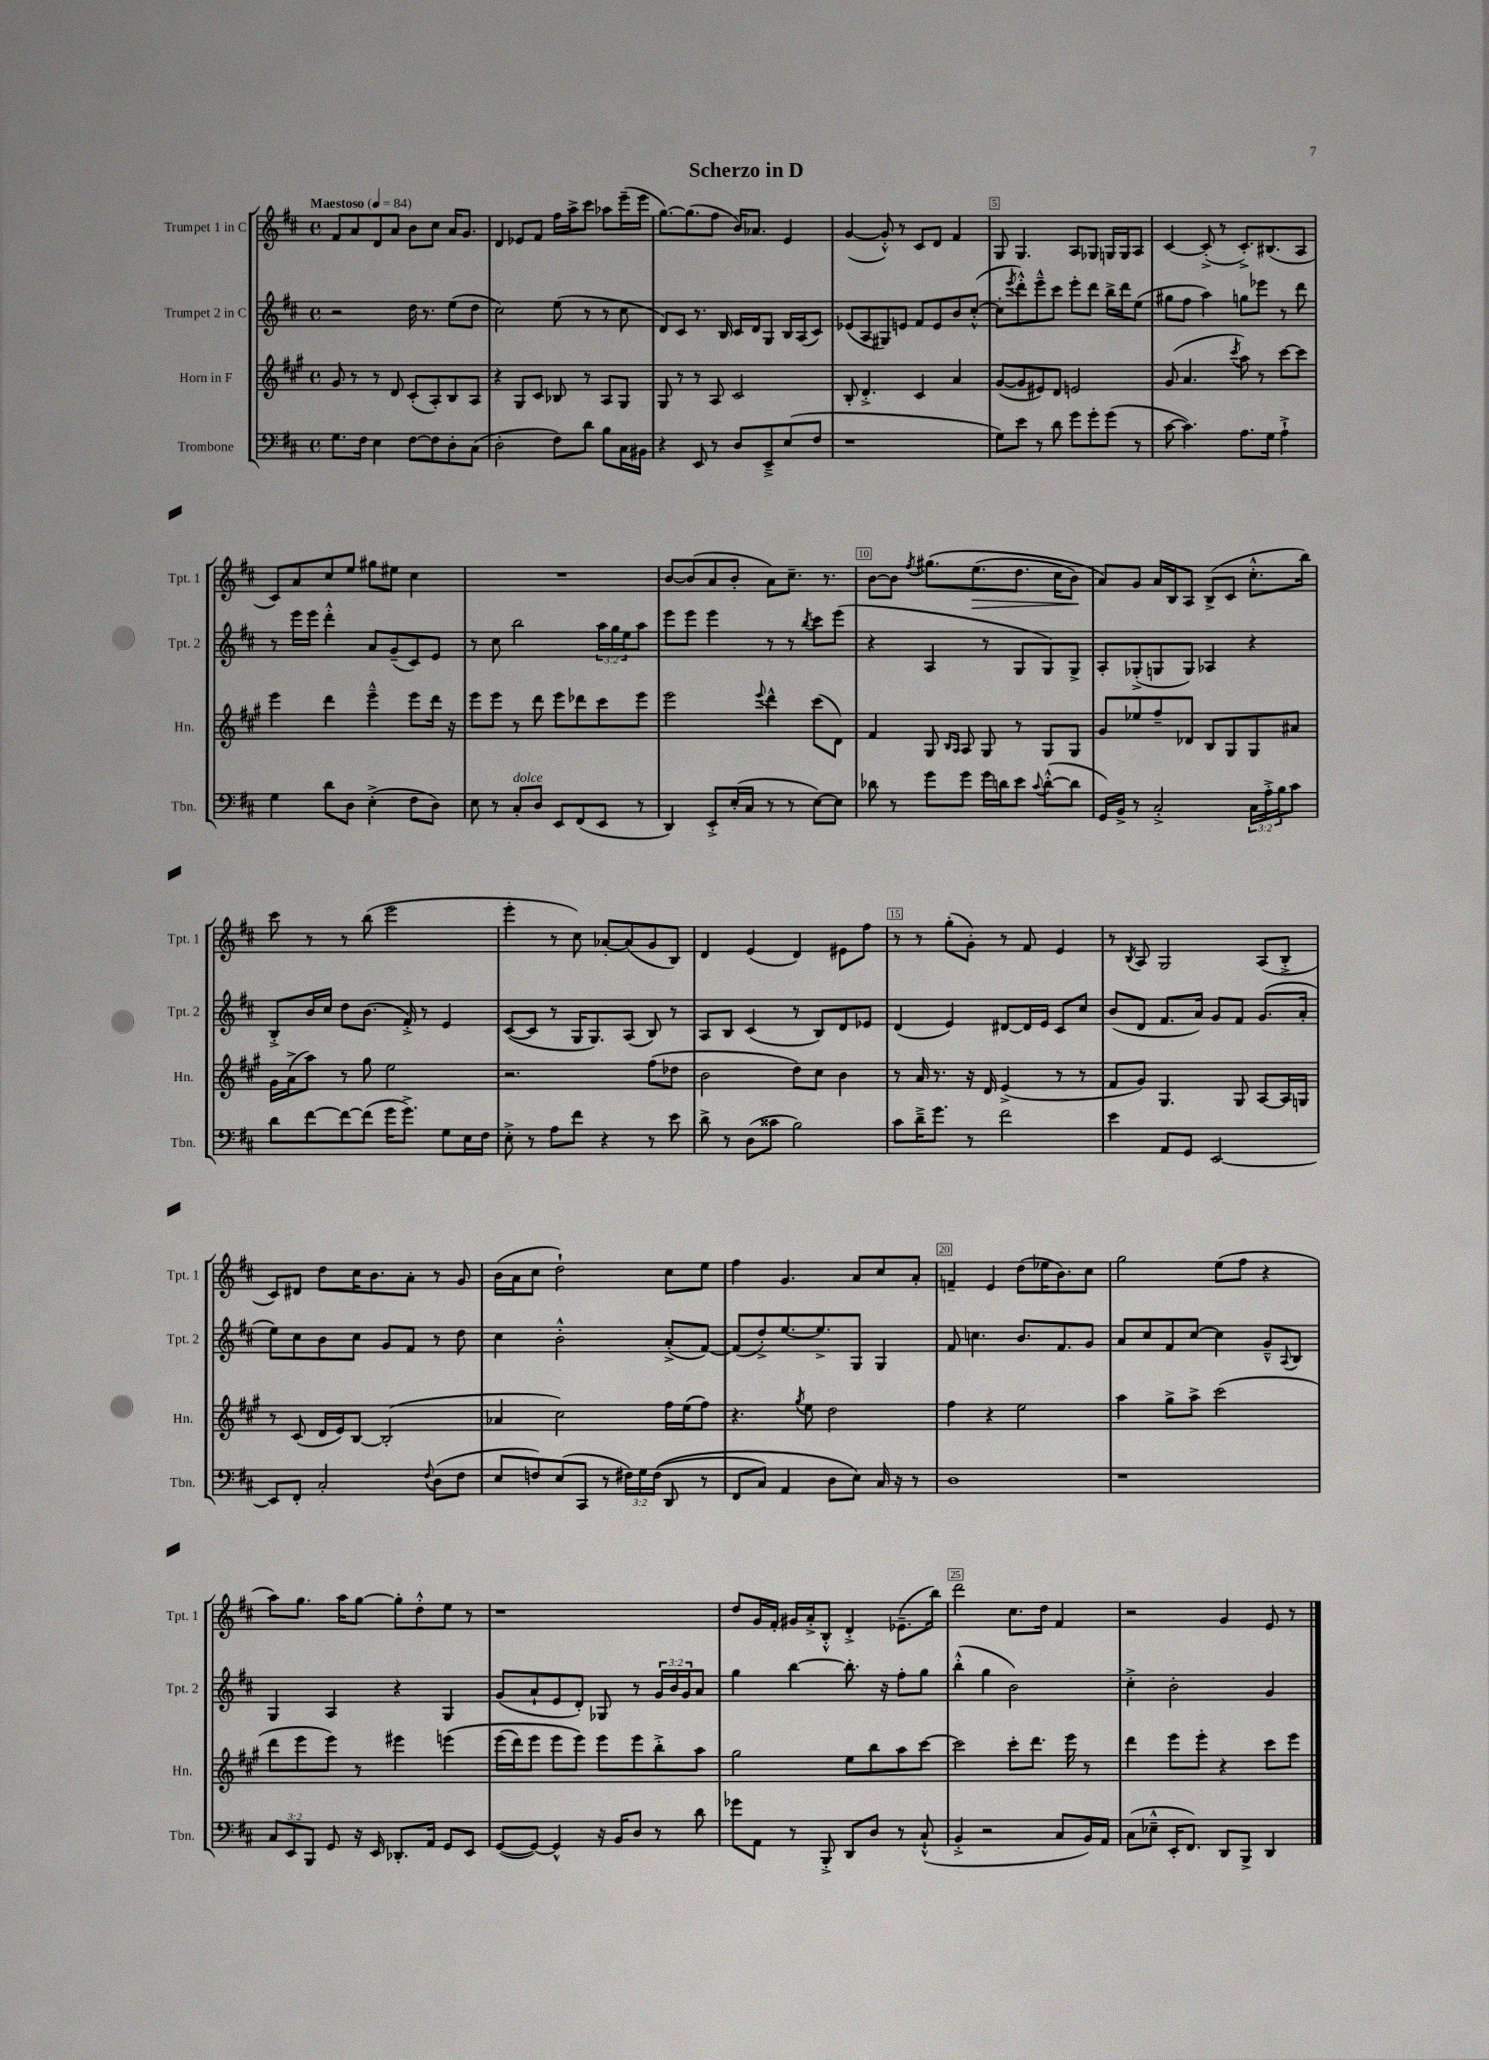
\header { title = "Scherzo in D" }
<<
\new StaffGroup <<
\new Staff = "s0" \with { instrumentName = "Trumpet 1 in C" shortInstrumentName = "Tpt. 1" } {
    \clef treble \key d \major \defaultTimeSignature \time 4/4 \tempo "Maestoso" 4 = 84
    fis'8 a'8 d'8 a'8 b'8 cis''8 a'16 g'8. |
    d'4 ees'8 fis'8 fis''16 a''16-> cis'''8 aes''8 e'''16--( e'''16 |
    g''8.~) g''8.( fis''8 b'16) aes'8. e'4 |
    g'4~( g'8-.-^) r8 cis'8 d'8 fis'4 |
    g8 g4. a8 ges8 g16 g16 a8 |
    cis'4~ cis'8-.->( r8 cis'8.-.->) bis8.( a8 |
    cis'8) a'8 cis''8 e''8 gis''8 eis''8 cis''4 |
    R1 |
    b'8~ b'8( a'8 b'8-. a'8) cis''8.-- r8. |
    b'8~ b'8 \acciaccatura { fis''8 } gis''8.\( e''8.\>( d''8. cis''16 b'8\!) |
    a'8\) g'8 a'16 b16 a8 b8->( cis'8 cis''8.-.-^ b''16) |
    cis'''8 r8 r8 b''8( e'''2 |
    e'''4-. r8 cis''8) aes'8~-. aes'8( g'8 b8) |
    d'4 e'4( d'4) eis'8 fis''8 |
    r8 r8 g''8-.( g'8-.) r8 fis'8 e'4 |
    r8 \acciaccatura { b8 } a8 g2 a8( b8-.-> |
    cis'8) dis'8 d''8 cis''16 b'8. a'8-. r8 g'8 |
    b'16( a'16 cis''8 d''2-!) cis''8 e''8 |
    fis''4 g'4. a'8 cis''8 a'8-. |
    f'4-- e'4 d''8( ees''16 b'8.) cis''8 |
    g''2 e''8( fis''8 r4 |
    a''8) g''8. a''16 g''8~ g''8-. d''8-.-^ e''8 r8 |
    r1 |
    d''8 g'16 fis'16-. gis'16 a'16-.-> b8-.-^ d'4-.-> ees'8.--( b''16) |
    d'''2 cis''8. d''16 fis'4 |
    r2 g'4 e'8 r8 \bar "|." |
}
\new Staff = "s1" \with { instrumentName = "Trumpet 2 in C" shortInstrumentName = "Tpt. 2" } {
    \clef treble \key d \major \defaultTimeSignature \time 4/4 \override Staff.TupletNumber.text = #tuplet-number::calc-fraction-text
    r2 d''16 r8. e''8( d''8 |
    cis''2) e''8( r8 r8 cis''8 |
    d'8) cis'8 r8. b16 cis'16 d'16 g8 b16 a16( cis'8) |
    ees'8( a8 gis8) e'8 fis'8 e'8 b'8 cis''8~-.-^( |
    cis''8-. \acciaccatura { e'''8 } d'''8-.-^) e'''8---^ cis'''8 e'''8-. d'''8 b''16-> d'''16 e''8( |
    gis''8 fis''8 a''4) g''8 ees'''8 r8 d'''8 |
    r8 e'''16 e'''16 d'''4-.-^ a'8 g'8--( cis'8) e'8 |
    r8 cis''8 b''2 \tuplet 3/2 { a''16 g''16 e''16 } a''8 |
    e'''8 e'''8 e'''4 r8 r8 \acciaccatura { b''8 } cis'''8 e'''8( |
    r4 a4 r8 g8 g8) g8-> |
    a8-. ges8-.->( g8 g8) aes4 r4 |
    b8-.-> b'16 cis''16 d''8 b'8.( fis'16-.->) r8 e'4 |
    cis'8~( cis'8 r8 g16 g8.) a8( b8) r8 |
    a8 b8 cis'4( r8 b8) d'8 ees'8 |
    d'4( e'4) dis'8~ dis'16 e'16 cis'8 cis''8 |
    b'8( d'8 fis'8. a'16) g'8 fis'8 g'8.( a'16-. |
    e''8) cis''8 b'8 cis''8 g'8 fis'8 r8 d''8 |
    cis''4 b'2-.-^ a'8-.->( fis'8~) |
    fis'8( d''8-.->) e''8.~ e''8.-> g8 g4 |
    fis'8 c''4. b'8. fis'8. g'8 |
    a'8 cis''8 fis'8 cis''8~ cis''4 g'8---^ \appoggiatura { a8 } b8 |
    g4 a4 r4 g4 |
    g'8( a'8-! e'8 d'8-.) ges8 r8 \tuplet 3/2 { g'16 b'16 g'16 } a'8 |
    g''4 b''4~ b''8.-. r16 fis''8-. g''8 |
    b''4-.-^( g''4 b'2) |
    cis''4-.-> b'2-. g'4 \bar "|." |
}
\new Staff = "s2" \with { instrumentName = "Horn in F" shortInstrumentName = "Hn." } {
    \clef treble \key a \major \defaultTimeSignature \time 4/4
    gis'8 r8 r8 d'8 cis'8-.( a8-.) b8 a8 |
    r4 gis8 cis'8 bes8 r8 a8 gis8 |
    gis8 r8 r8 a8 cis'2 |
    b8-. d'4.-.-> cis'4 a'4 |
    gis'8~( gis'8 eis'8) d'8 e'2 |
    gis'8( a'4. \acciaccatura { cis'''8 } a''8) r8 cis'''8~ cis'''8 |
    e'''4 d'''4 e'''4---^ e'''8 d'''16 r16 |
    e'''8 e'''8 r8 d'''8 e'''8 des'''8 cis'''8 e'''8 |
    e'''2 \appoggiatura { e'''8 } d'''4-^ cis'''8( d'8) |
    fis'4 gis8 \grace { b16 a16 } a8 gis8 r8 gis8 gis8 |
    gis'8 ees''8 fis''8-- des'8 b8 gis8 gis8 ais'8 |
    gis'16 a'16->( a''8) r8 gis''8 e''2 |
    r2. fis''8( des''8 |
    b'2 d''8) cis''8 b'4 |
    r8 a'16 r8. r16 d'16 e'4->( r8 r8 |
    fis'8 gis'8) gis4. gis8 a8~ a16 g16 |
    r8 cis'8( d'16 e'16) b8~ b2-.( |
    aes'4 cis''2) fis''16 e''16( fis''8) |
    r4. \acciaccatura { gis''8 } e''8 d''2 |
    fis''4 r4 e''2 |
    a''4 gis''8-> a''8-> cis'''2( |
    d'''8 e'''8 e'''8) r8 eis'''4 e'''4\( |
    e'''16( d'''16) e'''8 e'''8 e'''8\) e'''8 e'''8 b''8-.-> a''8 |
    gis''2 e''8 b''8 a''8 cis'''8~ |
    cis'''2 cis'''8-. d'''8. e'''16 r8 |
    d'''4 e'''8 e'''8-. r4 cis'''8 e'''8 \bar "|." |
}
\new Staff = "s3" \with { instrumentName = "Trombone" shortInstrumentName = "Tbn." } {
    \clef bass \key d \major \defaultTimeSignature \time 4/4 \override Staff.TupletNumber.text = #tuplet-number::calc-fraction-text
    g8. fis16 e4 fis8~ fis8 d8-. cis8( |
    d2-. fis8) d'8 b8 cis16 bis,16 |
    r4 e,8 r8 d8 e,8---> e8( fis8 |
    r1 |
    g8) e'8 r8 d'8 g'8 g'8-. g'8( r8 |
    cis'8~ cis'4.) a8. g16 a4-!-> |
    g4 d'8 d8 e4-.->( fis8 d8) |
    e8 r8 cis8-.^\markup { \italic "dolce" } d8 e,8 fis,8( e,8 r8 |
    d,4) e,8-.-> e16-.( cis16 r8 r8 e8~) e8 |
    des'8 r8 g'8 g'8 g'16 d'16 e'8 \appoggiatura { cis'8 } d'8~-.-^( d'8 |
    g,16) b,16-> r8 cis2-.-> \tuplet 3/2 { cis16 a16-.-> b16 } cis'8 |
    d'8 fis'8~ fis'8~ fis'8( g'16 g'8.->) g8 e16 fis16 |
    e8-.-> r8 a8 fis'8 r4 r8 e'8 |
    d'8-> r8 d8( cisis'8 b2) |
    cis'8 d'16---> g'8. r8 fis'2 |
    e'4 a,8 g,8 e,2~ |
    e,8 fis,8-. cis2-. \appoggiatura { fis8 } d8( fis8 |
    e8 f8) e8( cis,8 r8 \tuplet 3/2 { fis16) g16 fis16(\( } d,8 r8 |
    fis,8 cis8) a,4 d8 e8\) cis16 r16 r8 |
    d1 |
    r1 |
    \tuplet 3/2 { cis8 e,8 b,,8 } g,8 r16 e,16 des,8.-. a,16 g,8 e,8 |
    g,8~( g,8~) g,4-^ r16 b,16 d8 r8 d'8 |
    ges'8 a,8 r8 b,,8-.-> d,8 d8 r8 cis8-!-^( |
    b,4-.-> r2 cis8 b,16) a,16 |
    cis8( ees8---^ e,16-. fis,8.) d,8 b,,8-> d,4 \bar "|." |
}
>>
>>
\layout { \context { \Score \override BarNumber.break-visibility = ##(#f #t #t) barNumberVisibility = #(every-nth-bar-number-visible 5) \override BarNumber.stencil = #(make-stencil-boxer 0.1 0.3 ly:text-interface::print) } }
